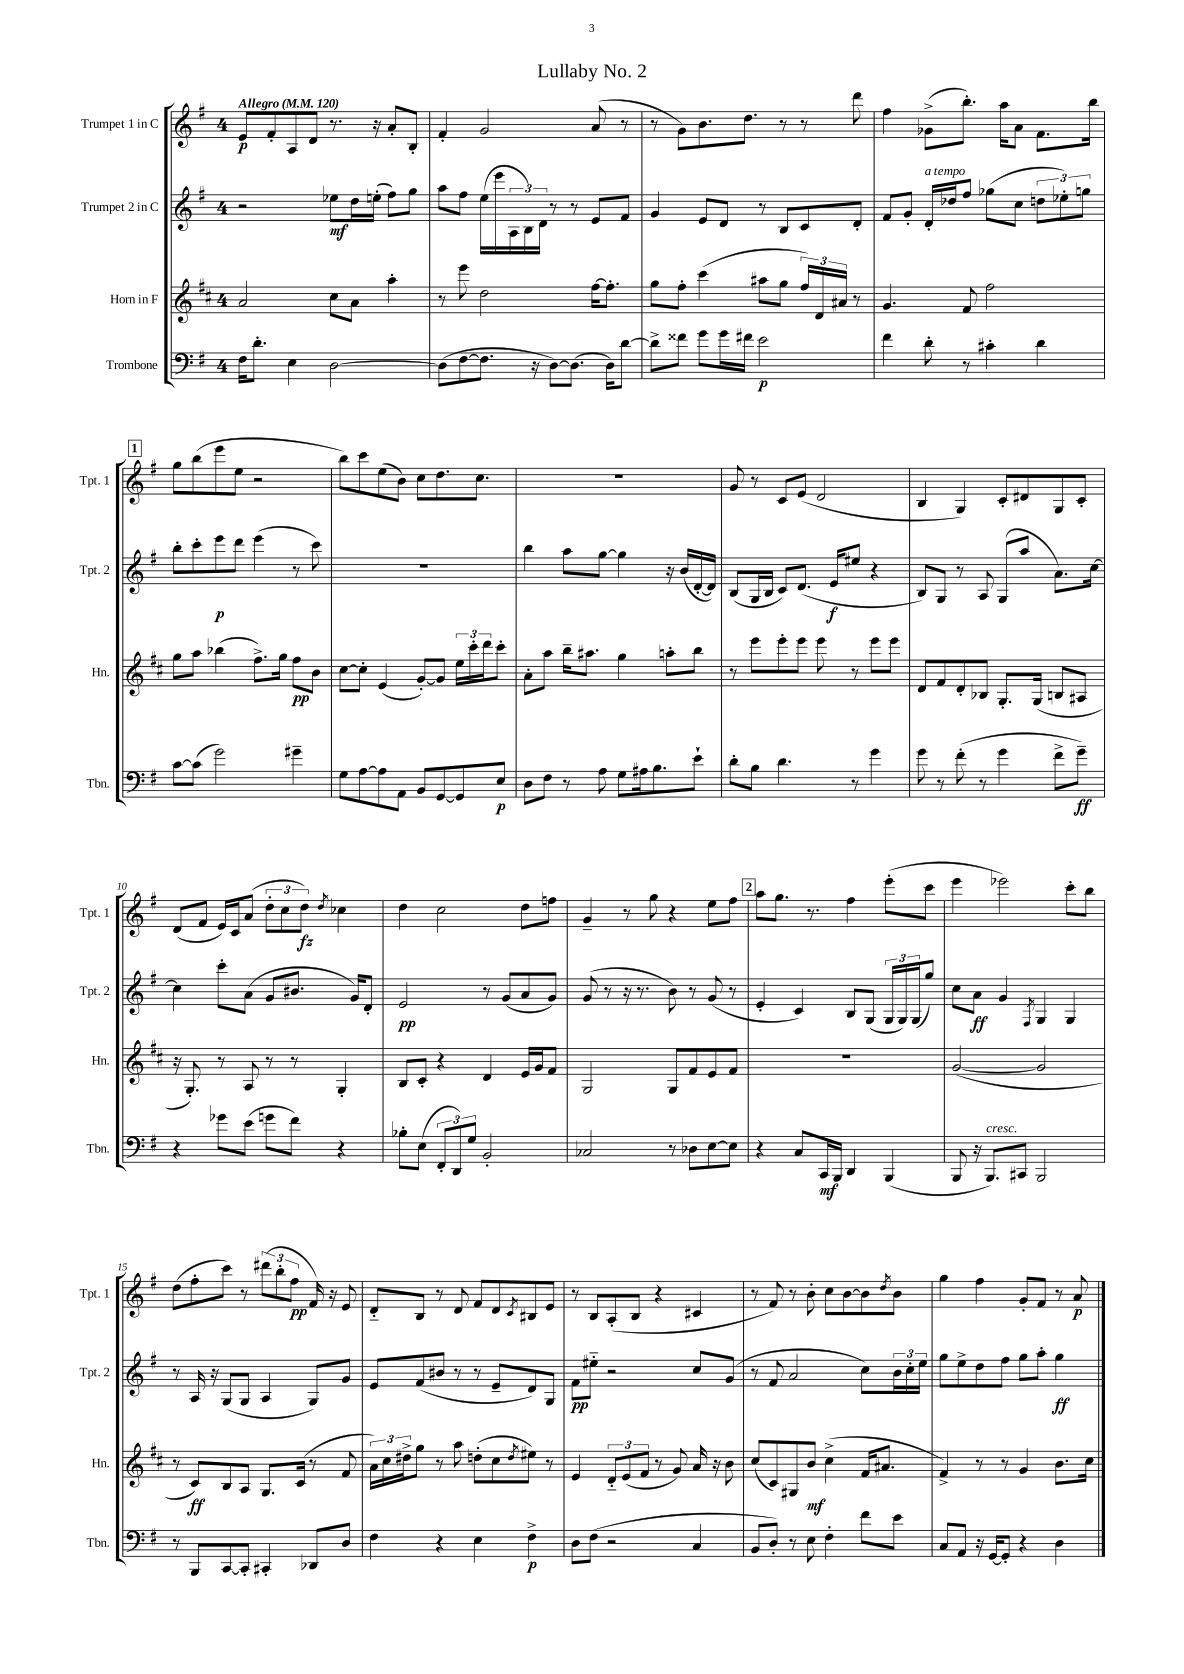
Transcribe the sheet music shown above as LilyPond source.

\header { title = "Lullaby No. 2" }
<<
\new StaffGroup <<
\new Staff = "s0" \with { instrumentName = "Trumpet 1 in C" shortInstrumentName = "Tpt. 1" } {
    \clef treble \key g \major \once \override Staff.TimeSignature.style = #'single-digit \time 4/4 \tempo "Allegro" 4 = 120
    e'8\p fis'8-. a8 d'8 r8. r16 a'8-. b8-. |
    fis'4-. g'2 a'8( r8 |
    r8 g'8) b'8. d''8. r8 r8 d'''8 |
    fis''4 ges'8->( b''8.-.) a''16 a'8 fis'8. b''16 |
    \mark \markup { \box "1" } g''8 b''8( e'''8 e''8 r2 |
    b''8) c'''8 e''8( b'8) c''8 d''8. c''8. |
    R1 |
    g'8 r8 c'8 e'8( d'2 |
    b4 g4) c'8-. dis'8 g8 c'8-. |
    d'8( fis'8 e'16) c'16 a'8( \tuplet 3/2 { d''8-. c''8 d''8\fz) } \acciaccatura { d''8 } ces''4 |
    d''4 c''2 d''8 f''8 |
    g'4-- r8 g''8 r4 e''8 fis''8 |
    \mark \markup { \box "2" } a''8 g''8. r8. fis''4 e'''8-.( c'''8 |
    e'''4 ees'''2) c'''8-. b''8 |
    d''8( fis''8-. c'''8) r8 \tuplet 3/2 { dis'''8( b''8-. fis''8\pp } fis'16) r16 e'8 |
    d'8-_ b8 r8 d'8 fis'8 d'8 \acciaccatura { c'8 } bis8 e'8 |
    r8 b8 a8-.( b8 r4 cis'4 |
    r8 fis'8) r8 b'8-. c''8 b'8~ b'8 \acciaccatura { d''8 } b'8 |
    g''4 fis''4 g'8-. fis'8 r8 a'8\p \bar "|." |
}
\new Staff = "s1" \with { instrumentName = "Trumpet 2 in C" shortInstrumentName = "Tpt. 2" } {
    \clef treble \key g \major \once \override Staff.TimeSignature.style = #'single-digit \time 4/4
    r2 ees''8\mf d''16 e''16-.( fis''8) g''8 |
    a''8 fis''8 e''16( e'''16 \tuplet 3/2 { a16 b16) d'16 } r8 r8 e'8 fis'8 |
    g'4 e'8 d'8 r8 b8 c'8 d'8-. |
    fis'8 g'8-. d'16-.^\markup { \italic "a tempo" } des''16 fis''8 ges''8( c''8 \tuplet 3/2 { d''8 ees''8-.) g''8 } |
    \mark \markup { \box "1" } b''8-. c'''8-. e'''8\p d'''8 e'''4( r8 c'''8) |
    R1 |
    b''4 a''8 g''8~ g''4 r16 b'16( d'16~-. d'16) |
    b8( g16 b16 c'8) d'8.( e'16\f eis''8 r4 |
    b8) g8 r8 a8 g8( a''8 a'8.) c''16~ |
    c''4 c'''8-. a'8( g'8 bis'8. g'16) d'8-. |
    e'2\pp r8 g'8( a'8 g'8) |
    g'8( r8 r16 r8. b'8) r8 g'8( r8 |
    \mark \markup { \box "2" } e'4-. c'4) b8 g8( \tuplet 3/2 { g16 g16) g16( } g''8) |
    c''8 a'8\ff g'4 \acciaccatura { fis8 } g4 g4 |
    r8 a16 r16 g8( g8 a4 g8) g'8 |
    e'8 fis'8( bis'8 r8 r8 e'8-- d'8) g8 |
    fis'8\pp eis''8-_ r2 c''8 g'8( |
    r8 fis'8 a'2 c''8) \tuplet 3/2 { b'16 c''16-. e''16 } |
    g''8 e''8-> d''8 fis''8 g''8 a''8-. g''4\ff \bar "|." |
}
\new Staff = "s2" \with { instrumentName = "Horn in F" shortInstrumentName = "Hn." } {
    \clef treble \key d \major \once \override Staff.TimeSignature.style = #'single-digit \time 4/4
    a'2 cis''8 a'8 a''4-. |
    r8 e'''8 d''2 fis''16~ fis''8.-. |
    g''8 fis''8-. cis'''4( ais''8 g''8 \tuplet 3/2 { fis''16) d'16 ais'16 } r8 |
    g'4. fis'8 fis''2 |
    \mark \markup { \box "1" } g''8 a''8 bes''4( fis''8.->) g''16 fis''8\pp b'8 |
    cis''8~ cis''8-. e'4( g'8~-.) g'8 \tuplet 3/2 { e''16 cis'''16-. d'''16 } cis'''8-. |
    a'8-. a''8 b''16-- ais''8. g''4 a''8-. b''8 |
    r8 e'''8 e'''8-. e'''8 e'''8 r8 e'''8 e'''8 |
    d'8 fis'8 d'8-. bes8 g8.-. g16( b8 ais8 |
    r16 g8.-.) r8 a8 r8 r8 g4-. |
    b8 cis'8-. r4 d'4 e'16 g'16 fis'8 |
    g2 g8 fis'8 e'8 fis'8 |
    \mark \markup { \box "2" } R1 |
    g'2~( g'2 |
    r8 cis'8\ff) b8 a8 g8. cis'16( r8 fis'8 |
    \tuplet 3/2 { a'16) cis''16 dis''16-> } g''8 r8 a''8 d''8-.( cis''8 \acciaccatura { d''8 } eis''8) r8 |
    e'4 \tuplet 3/2 { d'8-_ e'8( fis'8 } r8 g'8) a'16 r16 b'8 |
    cis''8( cis'8) gis8 b'8\mf cis''4->( fis'16 ais'8. |
    fis'4->) r8 r8 g'4 b'8. cis''16 \bar "|." |
}
\new Staff = "s3" \with { instrumentName = "Trombone" shortInstrumentName = "Tbn." } {
    \clef bass \key g \major \once \override Staff.TimeSignature.style = #'single-digit \time 4/4
    fis16 d'8.-. e4 d2~ |
    d8( fis8~ fis8. r16 d8~) d8.( d16) d'8~ |
    d'8-> fisis'8 g'8 g'16 fis'16 e'2\p |
    fis'4 d'8-. r8 cis'4-. d'4 |
    \mark \markup { \box "1" } c'8~ c'8( g'2) gis'4-- |
    g8 a8~ a8 a,8 b,8 g,8~ g,8 e8\p |
    d8 fis8 r8 a8 g8 ais16 b8. e'8-! |
    d'8-. b8 d'4. r8 g'4 |
    g'8 r8 fis'8-.( r8 g'4 fis'8-> g'8--\ff) |
    r4 ges'8 e'8( g'8 fis'8) r4 |
    bes8-. e8( \tuplet 3/2 { fis,8-. d,8) g8 } b,2-. |
    ces2 r8 des8 e8~ e8 |
    \mark \markup { \box "2" } r4 c8 c,16\mf b,,16 d,4 b,,4( |
    b,,8 r16 b,,8.^\markup { \italic "cresc." }) cis,8 b,,2 |
    r8 b,,8 c,8~ c,8-. cis,4-. des,8 d8 |
    fis4 r4 e4 fis4->\p |
    d8 fis8( r2 c4 |
    b,8 d8-.) r8 e8 fis4-. fis'8 e'8 |
    c8 a,8 r16 g,16~ g,8-. r4 d4 \bar "|." |
}
>>
>>
